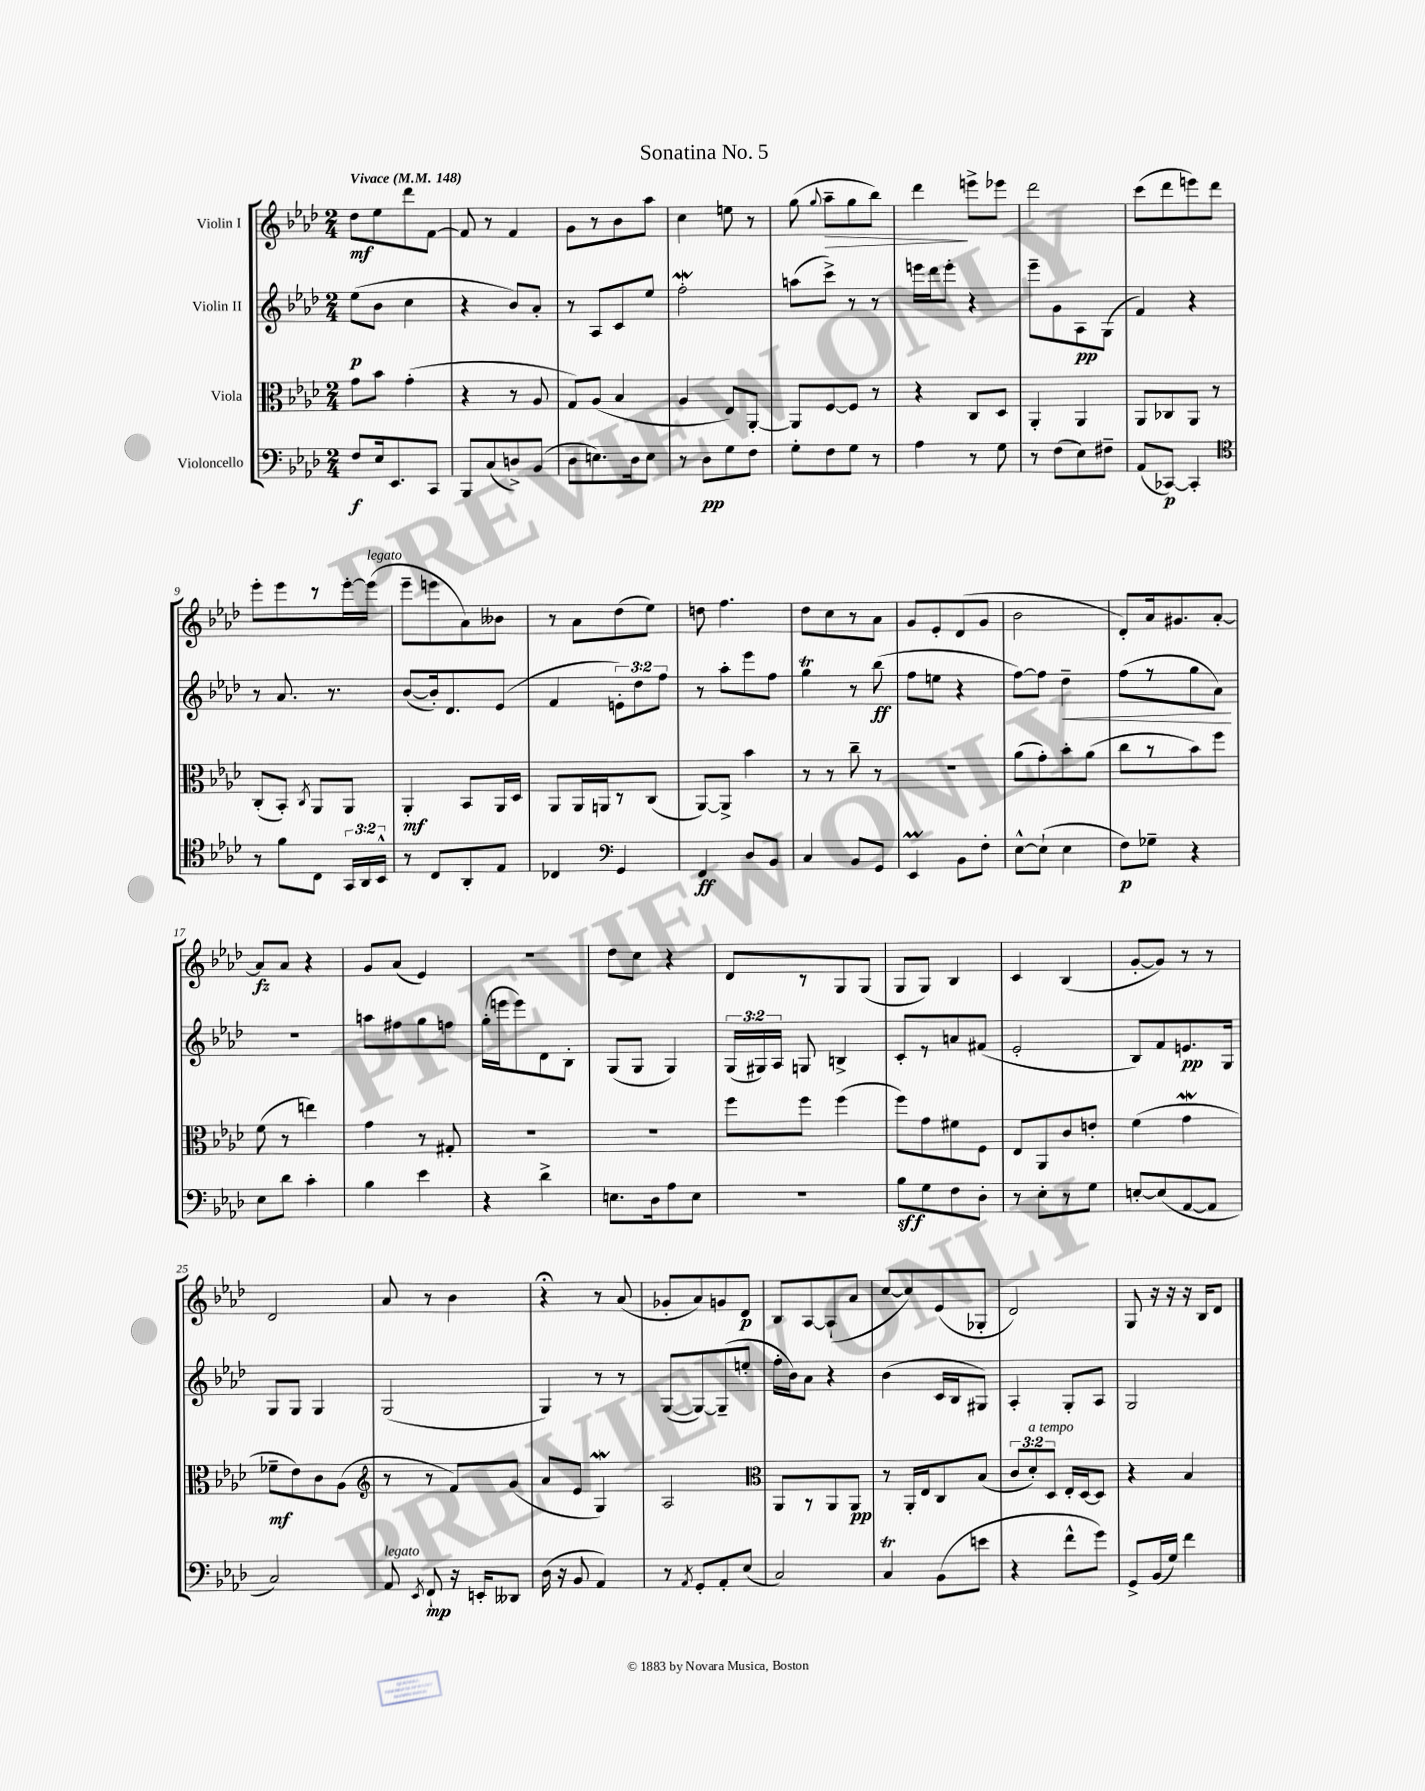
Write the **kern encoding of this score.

**kern	**kern	**kern	**kern
*staff4	*staff3	*staff2	*staff1
*clefF4	*clefC3	*clefG2	*clefG2
*k[b-e-a-d-]	*k[b-e-a-d-]	*k[b-e-a-d-]	*k[b-e-a-d-]
*M2/4	*M2/4	*M2/4	*M2/4
*MM148	*MM148	*MM148	*MM148
8F	8g	(8ee-	8dd-
16E-	8b-	8b-	8ee-
8.EE-	.	.	.
.	(4g'	4cc	8ddd-
8CC	.	.	[8f
=	=	=	=
8BBB-	4r	4r	8f]
(8C	.	.	8r
8D^)	8r	8b-)	4f
(8BB-	8A-	8a-'	.
=	=	=	=
8D-	8G)	8r	8g
8.E)	(8A-	8A-	8r
.	4B-	8c	8b-
16D-	.	.	.
8E	.	8ee-	8aa-
=	=	=	=
8r	4A-	2ff'	4cc
8D-	.	.	.
8G	8E-)	.	8ee
8F	[8AA-'	.	8r
=	=	=	=
8G'	8AA-]	(8aa	(8gg
.	.	.	8qqgg
8F	[8F	8ccc^)	8aa-~
8G	8F]	8r	8gg
8r	8r	8r	8bb-)
=	=	=	=
4A-	4r	16eee	4ddd-
.	.	16ddd-	.
.	.	8eee'	.
8r	8C	4r	8eee^
8G	8D-	.	8eee-
=	=	=	=
8r	4AA-'	8eee-~	2ddd-
(8F	.	8g	.
8E-)	4AA-	8A-	.
8F#~	.	(8G	.
=	=	=	=
(8AA-	8AA-	4f)	(8ccc
[8CC-)	8C-	.	8ddd-
4CC-']	8AA-	4r	8eee)
.	8r	.	8ddd-
=	=	=	=
*clefC4	*	*	*
8r	(8C'	8r	8eee-'
8f	8BB-')	8.a-	8eee-
.	8qC	.	.
8C	8AA-	.	8r
.	.	8.r	.
24GG	8AA-	.	[16eee-'
24AA-	.	.	.
.	.	.	(16eee-]
24BB-^^	.	.	.
=	=	=	=
8r	4AA-'	([8b-	8eee-~
8C	.	16b-'])	8eee
.	.	8.d-	.
8AA-'	8BB-	.	8a-)
8E-	16AA-	(8e-	8b--
.	16D-	.	.
=	=	=	=
4C-	8AA-	4f	8r
.	16AA-	.	8a-
.	16AA	.	.
*clefF4	*	*	*
4GG	8r	12e')	(8dd-
.	.	12dd-	.
.	(8C	.	8ee-)
.	.	12ff	.
=	=	=	=
4FF	[8AA-)	8r	8dd
.	8AA-^]	8aa-'	4.ff
8D-	4b-	8eee-	.
8BB-	.	8ff	.
=	=	=	=
4C	8r	4gg	8dd-
.	8r	.	8cc
8BB-	8cc~	8r	8r
8GG	8r	(8bb-	8a-
=	=	=	=
4EE-	2r	8ff	8g
.	.	8ee	8e-'
8BB-	.	4r	(8d-
8F'	.	.	8g
=	=	=	=
[8E-^^	(8a-	[8ff)	2b-
(8E-`]	8g')	8ff]	.
4E-	8b-'	4dd-~	.
.	(8a-	.	.
=	=	=	=
8F)	8cc	(8ff	8d-')
8G-~	8r	8r	16a-
.	.	.	8.g#
4r	8b-)	8gg	.
.	8ff	8a-)	[8a-'
=	=	=	=
8E-	(8f	2r	8a-]
8d-	8r	.	8a-
4c'	4ee)	.	4r
=	=	=	=
4B-	4g	8aa	8g
.	.	8ff#	(8a-
4e-	8r	8gg	4e-)
.	8G#'	8ff	.
=	=	=	=
4r	2r	(16gg'	2r
.	.	16eee	.
.	.	8eee)	.
4d-^	.	8d-	.
.	.	8B-'	.
=	=	=	=
8.E	2r	(8G	8dd-
.	.	8G	8cc
16D-	.	.	.
8A-	.	4G)	4r
8E	.	.	.
=	=	=	=
2r	8ff	(24G	8d-
.	.	24G#)	.
.	.	24A-	.
.	8ff	8G	8r
.	(4ff	4B^	8G
.	.	.	(8G
=	=	=	=
8B-	8ff)	8c'	8G
8G	8g	8r	8G)
8F	8f#	8a	4B-
8D-'	8F	(8f#	.
=	=	=	=
8r	8E-	2e-'	4c
8E-'	8AA-	.	.
8r	8c	.	(4B-
8G	8e'	.	.
=	=	=	=
[8E'	(4f	8B-)	[8g'
(8E]	.	8f	8g])
[8AA-	4g	8.e	8r
8AA-]	.	.	8r
.	.	16G	.
=	=	=	=
2C)	8f-~	8G	2d-
.	8e-)	8G	.
.	8c	4G	.
.	(8A-	.	.
=	=	=	=
*	*clefG2	*	*
8AA-	8r	(2G	8a-
8qEE-	.	.	.
8FF`	8r	.	8r
16r	8f)	.	4b-
16EE'	.	.	.
8DD--	(8g	.	.
=	=	=	=
(16D-	8a-	4G)	4r;
16r	.	.	.
8BB-	8e-	.	.
4AA-)	4G)	8r	8r
.	.	8r	(8a-
=	=	=	=
8r	2A-	([8G	8g-'
8qAA-	.	.	.
8GG'	.	8G_)	8a-)
8AA-'	.	(8G~]	8g
(8E-	.	8ee'	8d-
=	=	=	=
*	*clefC3	*	*
2C)	8AA-	16ff'	8B-
.	.	16b-)	.
.	8r	8a-	[8A-
.	8AA-	4r	(8A-`]
.	8AA-	.	8a-
=	=	=	=
4C	8r	(4b-	[8cc
.	16AA-'	.	8cc])
.	16E-	.	.
(8BB-	8C	16c	(8e-
.	.	16B-	.
8e	(8B-	8G#)	8G-'
=	=	=	=
4r	12c	4A-'	2d-)
.	12d-')	.	.
.	12D-	.	.
8f^^	16E-'	8G'	.
.	[16D-	.	.
8g)	8D-]	8A-	.
=	=	=	=
8GG^	4r	2G	8G
(16BB-	.	.	16r
16G)	.	.	16r
4f	4B-	.	16r
.	.	.	16B-
.	.	.	8d-
==	==	==	==
*-	*-	*-	*-
